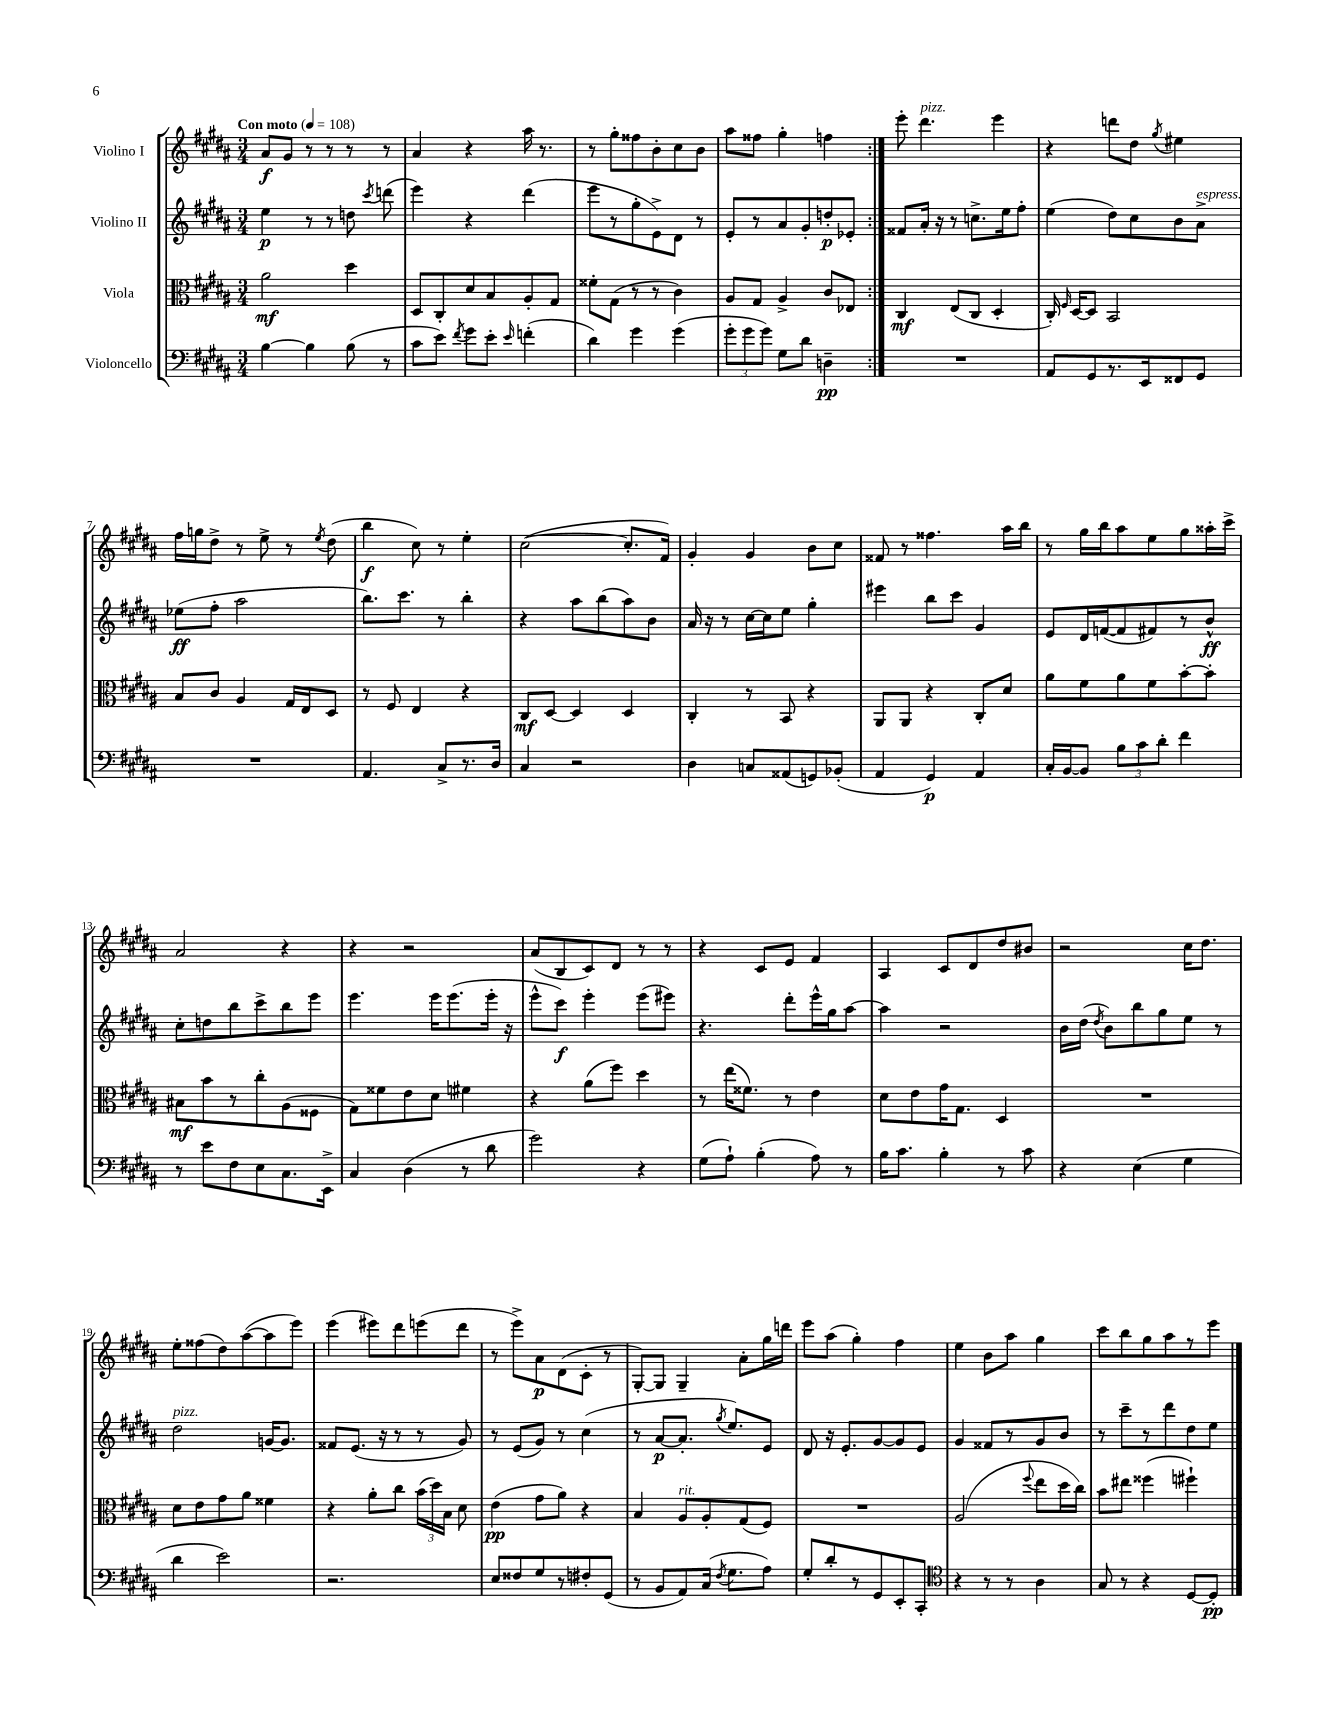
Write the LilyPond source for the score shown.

<<
\new StaffGroup <<
\new Staff = "s0" \with { instrumentName = "Violino I" } {
    \clef treble \key b \major \numericTimeSignature \time 3/4 \tempo "Con moto" 4 = 108
    \autoBeamOff \repeat volta 2 { ais'8[\f gis'8] r8 r8 r8 r8 |
    ais'4 r4 ais''16 r8. |
    r8 gis''8[-. fisis''8 b'8-. cis''8 b'8] |
    ais''8[ fisis''8] gis''4-. f''4 | }
    e'''8-. dis'''4.^\markup { \italic "pizz." } e'''4 |
    r4 d'''8[ dis''8] \acciaccatura { gis''8 } eis''4 |
    fis''16[ g''16 dis''8]-> r8 e''8-> r8 \acciaccatura { e''8 } dis''8( |
    b''4\f cis''8) r8 e''4-. |
    cis''2~( cis''8.[-. fis'16]) |
    gis'4-. gis'4 b'8[ cis''8] |
    fisis'8 r8 fisis''4. ais''16[ b''16] |
    r8 gis''16[ b''16 ais''8 e''8 gis''8 aisis''16-. cis'''16]-> |
    ais'2 r4 |
    r4 r2 |
    ais'8[( b8 cis'8) dis'8] r8 r8 |
    r4 cis'8[ e'8] fis'4 |
    ais4 cis'8[ dis'8 dis''8 bis'8] |
    r2 cis''16[ dis''8.] |
    e''8[-. fisis''8( dis''8) ais''8~( ais''8 e'''8]) |
    e'''4( eis'''8[) dis'''8 e'''8( dis'''8] |
    r8 e'''8[->) ais'8\p dis'8( cis'8]-. r8 |
    gis8[~-.) gis8] gis4-- ais'8[-. gis''16 d'''16] |
    e'''8[ ais''8]( gis''4-.) fis''4 |
    e''4 b'8[ ais''8] gis''4 |
    cis'''8[ b''8 gis''8 ais''8 r8 e'''8] \bar "|." |
}
\new Staff = "s1" \with { instrumentName = "Violino II" } {
    \clef treble \key b \major \numericTimeSignature \time 3/4
    \autoBeamOff \repeat volta 2 { e''4\p r8 r8 d''8 \acciaccatura { cis'''8 } d'''8( |
    e'''4) r4 dis'''4( |
    e'''8[ r8 gis''8-. e'8->) dis'8] r8 |
    e'8[-. r8 ais'8 gis'8-. d''8-.\p ees'8]-. | }
    fisis'8[ ais'16]-. r16 r8 c''8.[-> e''16 fis''8]-. |
    e''4( dis''8[) cis''8 b'8 ais'8]->^\markup { \italic "espress." } |
    ees''8[\ff( fis''8]-. ais''2 |
    b''8.[) cis'''8.] r8 b''4-. |
    r4 ais''8[ b''8( ais''8) b'8] |
    ais'16 r16 r8 cis''16[~ cis''16 e''8] gis''4-. |
    eis'''4 b''8[ cis'''8] gis'4 |
    e'8[ dis'16 f'16~( f'8 fis'8) r8 b'8]-^\ff |
    cis''8[-. d''8 b''8 cis'''8-> b''8 e'''8] |
    e'''4. e'''16[ e'''8.( e'''16]-. r16 |
    e'''8[-^ cis'''8]\f) e'''4-. e'''8[( eis'''8]) |
    r4. dis'''8[-. e'''16-^ gis''16 ais''8]~ |
    ais''4 r2 |
    b'16[ dis''16]( \acciaccatura { dis''8 } b'8[) b''8 gis''8 e''8] r8 |
    dis''2^\markup { \italic "pizz." } g'16[~ g'8.] |
    fisis'8[ e'8.]( r16 r8 r8 gis'8) |
    r8 e'8[( gis'8]) r8 cis''4( |
    r8 ais'8[~\p ais'8.]-. \acciaccatura { gis''8 } e''8.[) e'8] |
    dis'8 r16 e'8.[-. gis'8~ gis'8 e'8] |
    gis'4 fisis'8[ r8 gis'8 b'8] |
    r8 cis'''8[-- r8 dis'''8 dis''8 e''8] \bar "|." |
}
\new Staff = "s2" \with { instrumentName = "Viola" } {
    \clef alto \key b \major \numericTimeSignature \time 3/4
    \autoBeamOff \repeat volta 2 { ais'2\mf dis''4 |
    dis8[ cis8-. dis'8 b8 ais8-. gis8] |
    fisis'8[-. gis8]( r8 r8 cis'4) |
    ais8[ gis8] ais4-> cis'8[ ees8] | }
    cis4\mf e8[( cis8] dis4-. |
    cis16-.) \grace { fis16 } dis16[~ dis8] b,2 |
    b8[ cis'8] ais4 gis16[ e16 dis8] |
    r8 fis8 e4 r4 |
    cis8[\mf dis8]~ dis4 dis4 |
    cis4-. r8 b,8 r4 |
    ais,8[ ais,8] r4 cis8[-. dis'8] |
    ais'8[ fis'8 ais'8 fis'8 b'8~-. b'8]-. |
    bis8[\mf b'8 r8 cis''8-. ais8( fisis8] |
    gis8[) fisis'8 e'8 dis'8] fis'4 |
    r4 ais'8[( fis''8]) dis''4 |
    r8 e''16[( fisis'8.]) r8 e'4 |
    dis'8[ e'8 gis'16 gis8.] dis4 |
    R2. |
    dis'8[ e'8 gis'8 ais'8] fisis'4 |
    r4 ais'8[-. cis''8] \tuplet 3/2 { b'16[( dis''16) b16] } dis'8 |
    e'4\pp( gis'8[ ais'8]) r4 |
    b4 ais8[^\markup { \italic "rit." } ais8-. gis8( fis8]) |
    R2. |
    ais2( \appoggiatura { fis''8 } e''8[ dis''16 cis''16]) |
    b'8[ eis''8] fisis''4( fis''4-!) \bar "|." |
}
\new Staff = "s3" \with { instrumentName = "Violoncello" } {
    \clef bass \key b \major \numericTimeSignature \time 3/4
    \autoBeamOff \repeat volta 2 { b4~ b4 b8( r8 |
    cis'8[ e'8]) \acciaccatura { fis'8 } gis'8[ e'8]-. \grace { e'16 } f'4-.( |
    dis'4) gis'4 gis'4( |
    \tuplet 3/2 { gis'8[-. gis'8 gis'8]) } gis8[ dis'8] d4--\pp | }
    R2. |
    ais,8[ gis,8 r8. e,16 fisis,8 gis,8] |
    R2. |
    ais,4. cis8[-> r8. dis16] |
    cis4 r2 |
    dis4 c8[ aisis,8( g,8) bes,8]-.( |
    ais,4 gis,4\p) ais,4 |
    cis16[-. b,16~ b,8] \tuplet 3/2 { b8[ cis'8 dis'8]-. } fis'4 |
    r8 e'8[ fis8 e8 cis8. e,16]-> |
    cis4 dis4( r8 dis'8 |
    gis'2) r4 |
    gis8[( ais8]-!) b4-.( ais8) r8 |
    b16[ cis'8.] b4-. r8 cis'8 |
    r4 e4( gis4 |
    dis'4 e'2) |
    r2. |
    e8[ fisis8 gis8 r8 fis8-. gis,8]( |
    r8 b,8[ ais,8) cis16]( \acciaccatura { fis8 } gis8.[ ais8]) |
    gis8[-. dis'8-. r8 gis,8 e,8-. cis,8]-. |
    \clef tenor r4 r8 r8 ais4 |
    gis8 r8 r4 dis8[~ dis8]-.\pp \bar "|." |
}
>>
>>
